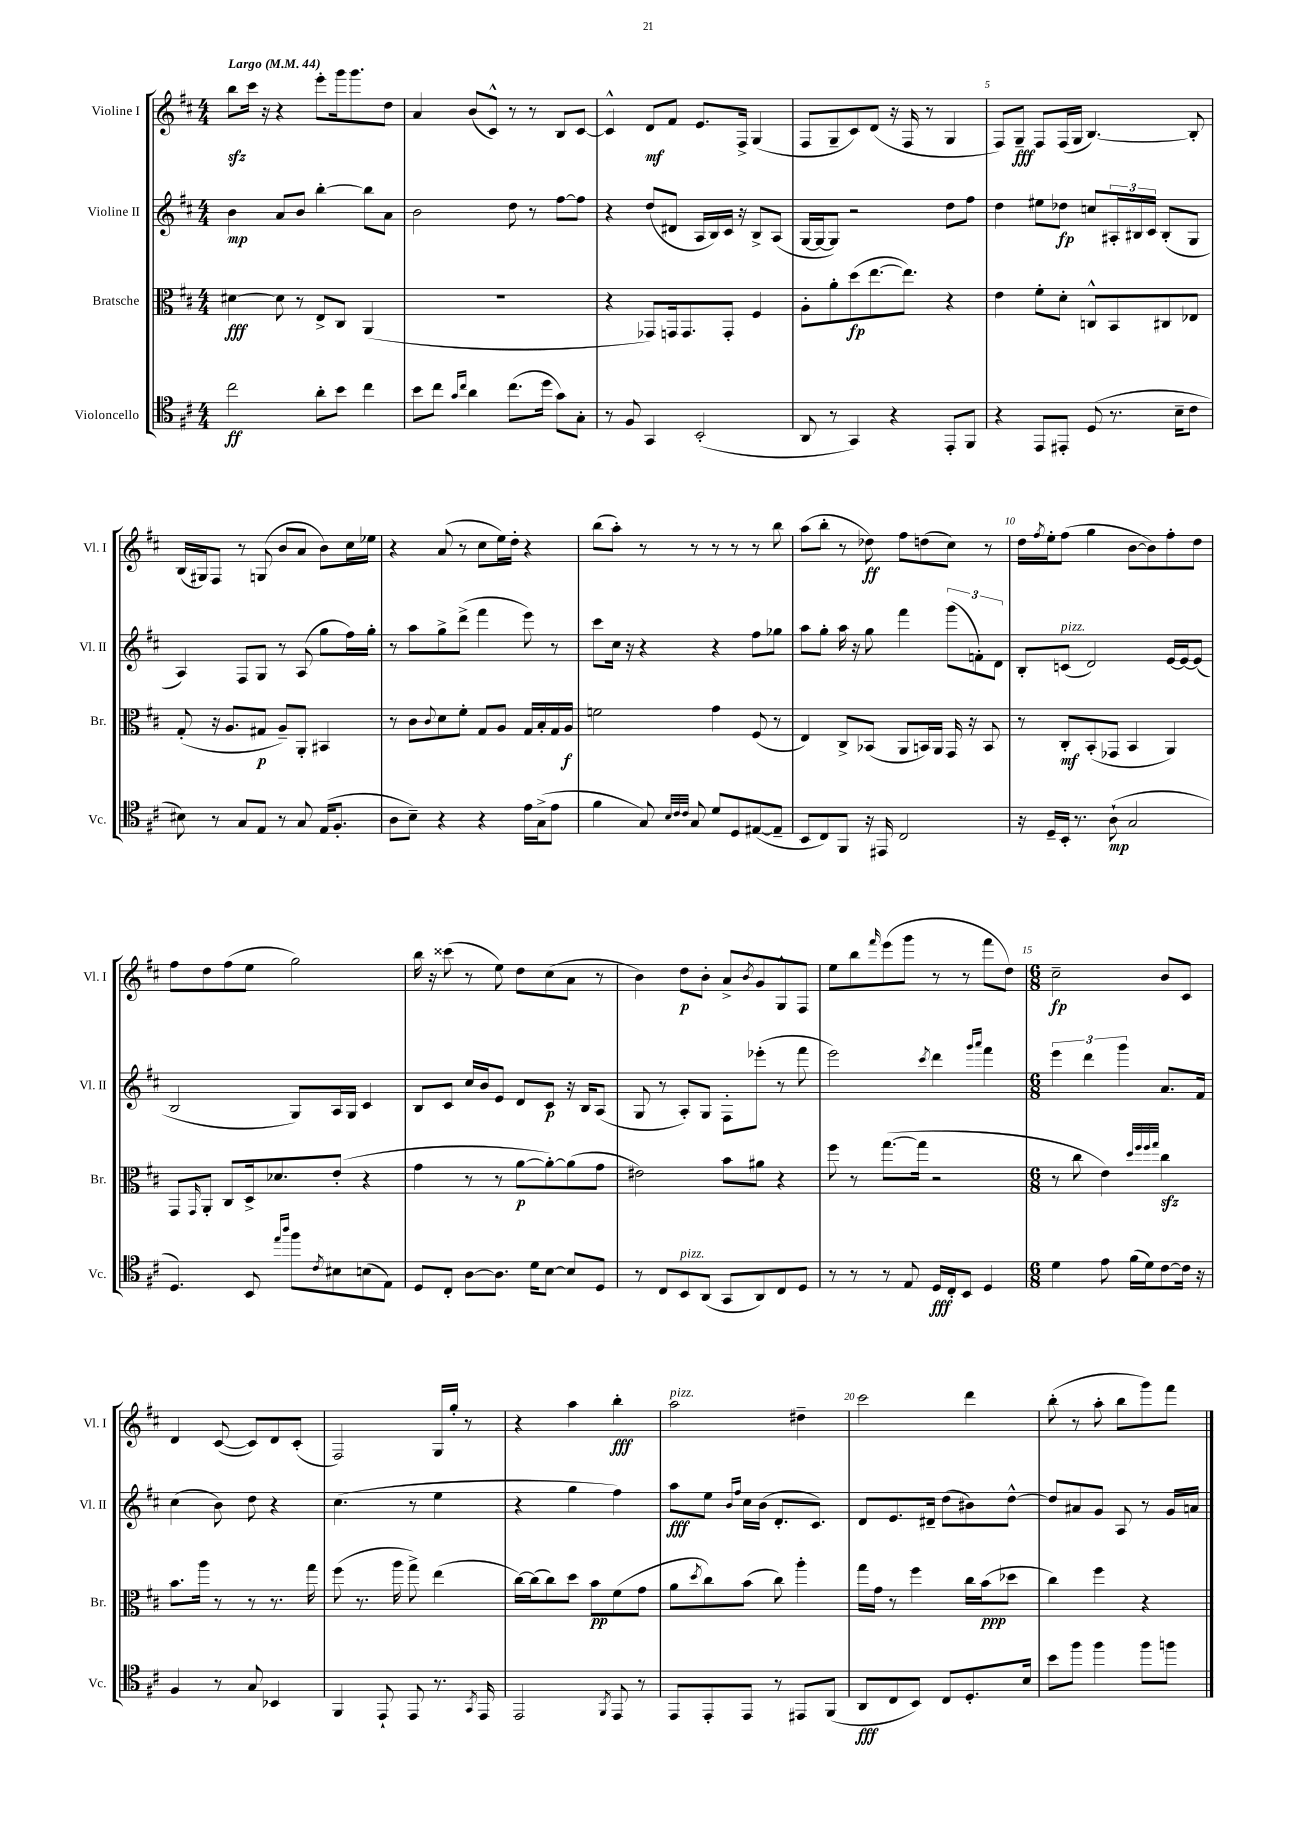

**kern	**dynam	**kern	**dynam	**kern	**dynam	**kern	**dynam
*part4	*part4	*part3	*part3	*part2	*part2	*part1	*part1
*staff4	*staff4	*staff3	*staff3	*staff2	*staff2	*staff1	*staff1
*I"Violoncello	*	*I"Bratsche	*	*I"Violine II	*	*I"Violine I	*
*I'Vc.	*	*I'Br.	*	*I'Vl. II	*	*I'Vl. I	*
*clefC4	*	*clefC3	*	*clefG2	*	*clefG2	*
*k[f#c#]	*	*k[f#c#]	*	*k[f#c#]	*	*k[f#c#]	*
*M4/4	*	*M4/4	*	*M4/4	*	*M4/4	*
*MM44	*	*MM44	*	*MM44	*	*MM44	*
=1	=1	=1	=1	=1	=1	=1	=1
!	!	!	!	!	!	!LO:TX:a:B:t=Largo	!
2cc#\	ff	[4d#X\	fff	4b\	mp	8bbzz\L	.
.	.	.	.	.	.	16ccc#\Jk	.
.	.	.	.	.	.	16r	.
.	.	8d#\]	.	8a/L	.	4r	.
.	.	8r	.	8b/J	.	.	.
8a'\L	.	8E^/L	.	[4bb'\	.	8eee'\L	.
8b\J	.	8C#/J	.	.	.	16ggg\k	.
.	.	.	.	.	.	8.ggg\	.
4cc#\	.	(4AA/	.	8bb\L]	.	.	.
.	.	.	.	8a\J	.	8dd\J	.
=2	=2	=2	=2	=2	=2	=2	=2
8b\L	.	1r	.	2b\	.	4a/	.
8cc#\J	.	.	.	.	.	.	.
16qqg/LL	.	.	.	.	.	.	.
16qqcc#/JJ	.	.	.	.	.	.	.
4a\	.	.	.	.	.	(8b/L	.
.	.	.	.	.	.	8c#^^/J)	.
(8.cc#\L	.	.	.	8dd\	.	8r	.
.	.	.	.	8r	.	8r	.
16dd\Jk	.	.	.	.	.	.	.
8g\L)	.	.	.	[8ff#\L	.	8B/L	.
8G'\J	.	.	.	8ff#\J]	.	[8c#/J	.
=3	=3	=3	=3	=3	=3	=3	=3
8r	.	4r	.	4r	.	4c#^^/]	.
8F#/	.	.	.	.	.	.	.
4GG/	.	8GG-X/L)	.	(8dd/L	.	8d/L	mf
.	.	16GGn/k	.	8d#X/J	.	8f#/J	.
.	.	8.GG/	.	.	.	.	.
(2BB'/	.	.	.	16A/LL	.	8.e/L	.
.	.	.	.	16B/)	.	.	.
.	.	8GG'/J	.	16c#/JJ	.	.	.
.	.	.	.	16r	.	16F#^/Jk	.
.	.	4F#/	.	8B^/L	.	(4G/	.
.	.	.	.	(8A/J	.	.	.
=4	=4	=4	=4	=4	=4	=4	=4
8AA/	.	8A'\L	.	[16G/LL	.	8F#/L	.
.	.	.	.	16G/J_	.	.	.
8r	.	8a'\	.	8G/J])	.	8G~/	.
4GG/)	.	(8dd\	fp	2r	.	8c#/)	.
.	.	[8.ee\	.	.	.	(8d/J	.
4r	.	.	.	.	.	16r	.
.	.	8.ee\J])	.	.	.	16F#/	.
.	.	.	.	.	.	8r	.
8EE'/L	.	4r	.	8dd\L	.	4G/	.
8FF#/J	.	.	.	8ff#\J	.	.	.
=5	=5	=5	=5	=5	=5	=5	=5
4r	.	4e\	.	4dd\	.	8F#/L)	.
.	.	.	.	.	.	8G~/J	fff
8EE/L	.	8f#'\L	.	8ee#X\L	.	8F#/L	.
8EE#X'/J	.	8d'\J	.	8dd-X\J	fp	(16F#/L	.
.	.	.	.	.	.	16G/JJ	.
(8D/	.	8Cn^^/L	.	8ccn/L	.	[4.B/)	.
8.r	.	8BB/	.	24A#X'/L	.	.	.
.	.	.	.	24B#X/	.	.	.
.	.	.	.	24c#/JJ	.	.	.
.	.	8C#X/	.	(8B#'/L	.	.	.
16B~\KL	.	.	.	.	.	.	.
8c#\J	.	8E-X/J	.	8G/J	.	8B'/]	.
!!LO:LB:g=z
=6	=6	=6	=6	=6	=6	=6	=6
8B#X\)	.	(8G'/	.	4A/)	.	(16B/LL	.
.	.	.	.	.	.	16G#X/J)	.
8r	.	16r	.	.	.	8F#/J	.
.	.	8.A/L	.	.	.	.	.
8G/L	.	.	.	8F#/L	.	8r	.
8E/J	.	8G#X/J	p	8G/J	.	(8Gn/	.
8r	.	8A~/L)	.	8r	.	8b/L	.
8G/	.	8AA'/J	.	(8A/	.	8a/J	.
(16E/KL	.	4BB#X/	.	8gg\L	.	8b\L)	.
8.F#'/J	.	.	.	.	.	.	.
.	.	.	.	16ff#\L)	.	16cc#\L	.
.	.	.	.	16gg'\JJ	.	16ee-X\JJ	.
=7	=7	=7	=7	=7	=7	=7	=7
8A\L	.	8r	.	8r	.	4r	.
8B~\J)	.	8c#\L	.	8aa\L	.	.	.
.	.	8qqc#/	.	.	.	.	.
4r	.	8d\	.	8gg^\	.	(8a/	.
.	.	8f#'\J	.	(8ddd^\J	.	8r	.
4r	.	8G/L	.	4fff#\	.	8cc#\L	.
.	.	8A/J	.	.	.	16ee\L)	.
.	.	.	.	.	.	16dd'\JJ	.
16e\LL	.	16G/LL	.	8eee\)	.	4r	.
(16G^\J	.	16B'/	.	.	.	.	.
8e\J	.	16G/	.	8r	.	.	.
.	.	16A/JJ	f	.	.	.	.
=8	=8	=8	=8	=8	=8	=8	=8
4f#\	.	2fn\	.	8ccc#\L	.	(8bb\L	.
.	.	.	.	16cc#\Jk	.	8aa'\J)	.
.	.	.	.	16r	.	.	.
8G/)	.	.	.	4r	.	8r	.
32qqB/LLL	.	.	.	.	.	.	.
32qqc#/	.	.	.	.	.	.	.
32qqc#/JJJ	.	.	.	.	.	.	.
8G/	.	.	.	.	.	8r	.
8d/L	.	4g\	.	4r	.	8r	.
8D/	.	.	.	.	.	8r	.
([8E#X/	.	(8F#/	.	8ff#\L	.	8r	.
8E#~/J]	.	8r	.	8gg-X\J	.	8bb\	.
=9	=9	=9	=9	=9	=9	=9	=9
8BB/L	.	4E/)	.	8aa\L	.	(8aa\L	.
8C#/)	.	.	.	8gg'\J	.	8bb'\J	.
8FF#/J	.	8C#^/L	.	16aa\	.	8r	.
.	.	.	.	16r	.	.	.
16r	.	(8BB-X/J	.	8gg\	.	8dd-X\)	ff
16EE#X/	.	.	.	.	.	.	.
2C#/	.	8AA/L	.	4fff#\	.	8ff#\L	.
.	.	16BBn/L)	.	.	.	(8ddn\	.
.	.	16AA/JJ	.	.	.	.	.
.	.	16GG/	.	(12ggg\L	.	8cc#\J)	.
.	.	16r	.	.	.	.	.
.	.	.	.	12fn'\)	.	.	.
.	.	8BB/	.	.	.	8r	.
.	.	.	.	12d\J	.	.	.
=10	=10	=10	=10	=10	=10	=10	=10
16r	.	8r	.	8B'/L	.	16dd\LL	.
.	.	.	.	.	.	8qff#/	.
16D~/LL	.	.	.	.	.	16ee'\J	.
!	!	!	!	!LO:TX:a:i:t=pizz.	!	!	!
16BB'/JJ	.	8C#'/L	mf	(8cn/J	.	(8ff#\J	.
8.r	.	.	.	.	.	.	.
.	.	(8BB'/	.	2d/)	.	4gg\	.
(8A`\	mp	8GG-X/J	.	.	.	.	.
2G/	.	4BB/	.	.	.	[8b\L	.
.	.	.	.	.	.	8b\])	.
.	.	4AA/)	.	[16e/LL	.	8ff#'\	.
.	.	.	.	16e/J_	.	.	.
.	.	.	.	(8e/J]	.	8dd\J	.
!!LO:LB:g=z
=11	=11	=11	=11	=11	=11	=11	=11
4.D/)	.	8GG/L	.	2B/	.	8ff#\L	.
.	.	16qqGG/	.	.	.	.	.
.	.	8AA'/J	.	.	.	8dd\	.
.	.	8C#/L	.	.	.	(8ff#\	.
8BB/	.	16D^/k	.	.	.	8ee\J	.
.	.	8.d-X/	.	.	.	.	.
16qqee/LL	.	.	.	.	.	.	.
16qqaa/JJ	.	.	.	.	.	.	.
8ff#\L	.	.	.	8G/L)	.	2gg\)	.
8qc#/	.	.	.	.	.	.	.
8B#X\	.	(8e'/J	.	16A/L	.	.	.
.	.	.	.	16G/JJ	.	.	.
(8Bn\	.	4r	.	4c#/	.	.	.
8E\J)	.	.	.	.	.	.	.
=12	=12	=12	=12	=12	=12	=12	=12
8D/L	.	4g\	.	8B/L	.	16bb\	.
.	.	.	.	.	.	16r	.
8C#'/J	.	.	.	8c#/J	.	(8ccc##X\	.
[8A\L	.	8r	.	16cc#/LL	.	8r	.
.	.	.	.	16b/J	.	.	.
8.A\J]	.	8r	.	8e/J	.	8ee\)	.
.	.	[8a\L	p	8d/L	.	8dd\L	.
16d\KL	.	.	.	.	.	.	.
[8B\J	.	8a'\_)	.	8c#/J	p	(8cc#\	.
8B/L]	.	(8a\]	.	16r	.	8a\J	.
.	.	.	.	16B/KL	.	.	.
8D/J	.	8g\J	.	(8A/J	.	8r	.
=13	=13	=13	=13	=13	=13	=13	=13
8r	.	2e#X\)	.	8G/	.	4b\)	.
8C#/L	.	.	.	8r	.	.	.
!LO:TX:a:i:t=pizz.	!	!	!	!	!	!	!
8BB/	.	.	.	8A'/L)	.	8dd\L	p
(8AA/J	.	.	.	8G/J	.	8b'\J	.
8GG/L	.	8b\L	.	8F#'\L	.	8a^/L	.
.	.	.	.	.	.	8qb/	.
8AA/)	.	8a#X\J	.	(8eee-X'\J	.	8g/	.
8C#/	.	4r	.	8r	.	8G^^/	.
8D/J	.	.	.	8fff#\	.	8F#/J	.
=14	=14	=14	=14	=14	=14	=14	=14
8r	.	8ff#\	.	2eee\)	.	8ee\L	.
8r	.	8r	.	.	.	8bb\	.
.	.	.	.	.	.	16qqfff#/	.
8r	.	([8.gg\L	.	.	.	(8eee\	.
8E/	.	.	.	.	.	8ggg\J	.
.	.	16gg\Jk]	.	.	.	.	.
.	.	.	.	8qccc#/	.	.	.
16D/LL	fff	2r	.	4ddd\	.	8r	.
16C#'/J	.	.	.	.	.	.	.
8BB/J	.	.	.	.	.	8r	.
.	.	.	.	16qqggg/LL	.	.	.
.	.	.	.	16qqaaa/JJ	.	.	.
4D/	.	.	.	4fff#\	.	8fff#\L	.
.	.	.	.	.	.	8dd\J)	.
=15	=15	=15	=15	=15	=15	=15	=15
*M6/8	*	*M6/8	*	*M6/8	*	*M6/8	*
4d\	.	8r	.	6eee\	.	2cc#~\	fp
.	.	8cc#\	.	.	.	.	.
.	.	.	.	6ddd\	.	.	.
8e\	.	4e\)	.	.	.	.	.
.	.	.	.	6ggg\	.	.	.
(16f#\LL	.	.	.	.	.	.	.
16d\J)	.	.	.	.	.	.	.
.	.	32qqdd/LLL	.	.	.	.	.
.	.	32qqff#/	.	.	.	.	.
.	.	32qqff#/	.	.	.	.	.
.	.	32qqgg/JJJ	.	.	.	.	.
[8c#\	.	4cc#zz\	.	8.a/L	.	8b/L	.
16c#\Jk]	.	.	.	.	.	8c#/J	.
16r	.	.	.	16f#/Jk	.	.	.
!!LO:LB:g=z
=16	=16	=16	=16	=16	=16	=16	=16
4F#/	.	8.b\L	.	(4cc#\	.	4d/	.
.	.	16aa\Jk	.	.	.	.	.
8r	.	8r	.	8b\)	.	([8c#/	.
8G/	.	8r	.	8dd\	.	8c#/L])	.
4BB-X/	.	8.r	.	4r	.	8d/	.
.	.	.	.	.	.	(8c#'/J	.
.	.	16gg\	.	.	.	.	.
=17	=17	=17	=17	=17	=17	=17	=17
4FF#/	.	(8ff#\	.	(4.cc#\	.	2F#/)	.
.	.	8.r	.	.	.	.	.
8EE`/	.	.	.	.	.	.	.
.	.	16aa\	.	.	.	.	.
8EE/	.	8gg^\)	.	8r	.	.	.
8.r	.	(4ee\	.	4ee\	.	16G/LL	.
.	.	.	.	.	.	16gg'/JJ	.
.	.	.	.	.	.	8r	.
8qGG/	.	.	.	.	.	.	.
16EE/	.	.	.	.	.	.	.
=18	=18	=18	=18	=18	=18	=18	=18
2EE/	.	[16cc#\LL)	.	4r	.	4r	.
.	.	(16cc#\J]	.	.	.	.	.
.	.	8cc#\)	.	.	.	.	.
.	.	8dd\J	.	4gg\	.	4aa\	.
.	.	8b\L	pp	.	.	.	.
8qFF#/	.	.	.	.	.	.	.
8EE/	.	(8f#\	.	4ff#\)	.	4bb'\	fff
8r	.	8g\J	.	.	.	.	.
=19	=19	=19	=19	=19	=19	=19	=19
!	!	!	!	!	!	!LO:TX:a:i:t=pizz.	!
8EE/L	.	8a\L	.	8aa\L	fff	2aa\	.
.	.	8qdd/	.	.	.	.	.
8EE'/	.	8cc#\)	.	8ee\J	.	.	.
.	.	.	.	16qqb/LL	.	.	.
.	.	.	.	16qqff#/JJ	.	.	.
8EE/J	.	(8b\J	.	16cc#\LL	.	.	.
.	.	.	.	(16b\JJ	.	.	.
8r	.	8cc#\)	.	8.d'/L	.	.	.
8EE#X/L	.	4aa'\	.	.	.	4dd#X~\	.
.	.	.	.	8.c#/J)	.	.	.
(8FF#/J	.	.	.	.	.	.	.
=20	=20	=20	=20	=20	=20	=20	=20
8AA/L	fff	16gg\LL	.	8d/L	.	2ccc#\	.
.	.	16g\JJ	.	.	.	.	.
8C#/	.	8r	.	8.e/	.	.	.
8BB/J)	.	4ff#\	.	.	.	.	.
.	.	.	.	16d#X~/Jk	.	.	.
8C#/L	.	.	.	(8dd\L	.	.	.
8.D'/	.	16cc#\LL	.	8b#X\)	.	4ddd\	.
.	.	(16b\J	ppp	.	.	.	.
.	.	8dd-X\J	.	[8dd^^\J	.	.	.
16B/Jk	.	.	.	.	.	.	.
=21	=21	=21	=21	=21	=21	=21	=21
8b\L	.	4cc#\)	.	8dd/L]	.	(8bb'\	.
8ff#\J	.	.	.	8a#X/	.	8r	.
4ff#\	.	4ff#\	.	8g/J	.	8aa'\	.
.	.	.	.	8A/	.	8bb\L	.
8ff#\L	.	4r	.	8r	.	8ggg\)	.
8ffn\J	.	.	.	16g/LL	.	8fff#\J	.
.	.	.	.	16an/JJ	.	.	.
==	==	==	==	==	==	==	==
*-	*-	*-	*-	*-	*-	*-	*-
